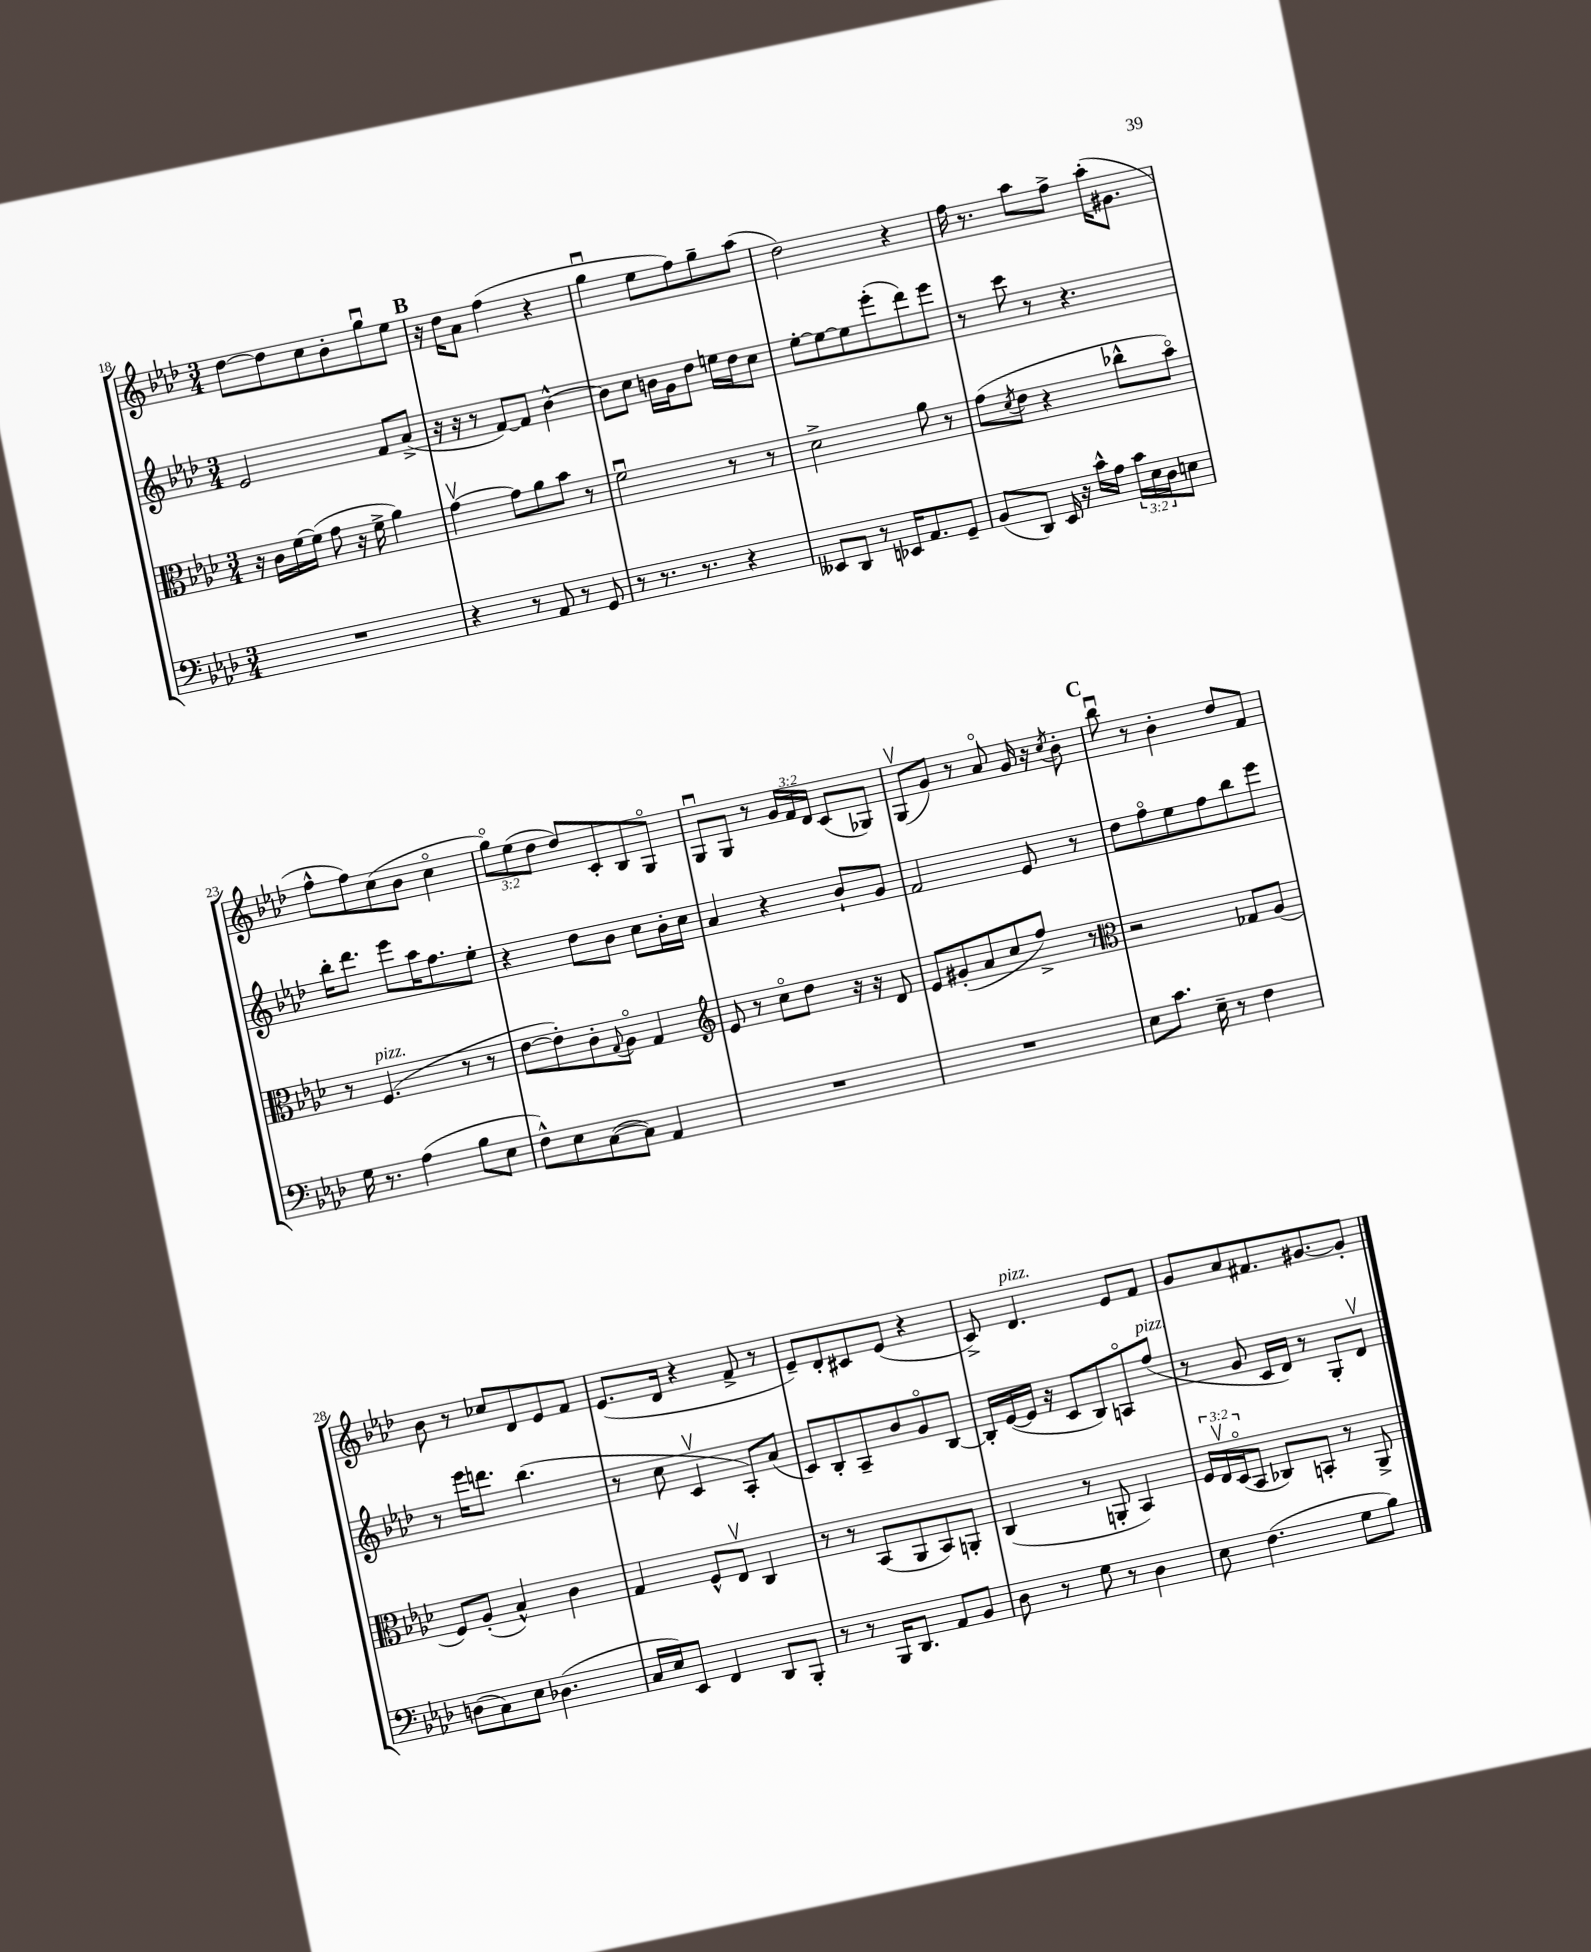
<<
\new StaffGroup <<
\new Staff = "s0" {
    \clef treble \key aes \major \numericTimeSignature \time 3/4 \override Staff.TupletNumber.text = #tuplet-number::calc-fraction-text
    des''8~ des''8 c''8 bes'8-. g''8\downbow ees''8 |
    \mark \markup { \bold "B" } r16 des''16 aes'8 f''4( r4 |
    g''4\downbow ees''8 f''8) g''8-- aes''8( |
    des''2) r4 |
    f''16 r8. aes''8 f''8-> aes''16-.( gis'8. |
    f''8-^ f''8) c''8( bes'8 c''4\flageolet |
    \tuplet 3/2 { g''8\flageolet) ees''8( des''8 } des''8) c'8-. bes8 g8\flageolet |
    g8\downbow g8 r8 \tuplet 3/2 { g'16 f'16 des'16 } c'8( ges8) |
    g8\upbow( g'8) r8 aes'8\flageolet g'16 r16 \acciaccatura { c''8 } bes'8-. |
    \mark \markup { \bold "C" } bes''8\downbow r8 bes'4-. des''8 f'8 |
    bes'8 r8 ces''8 des'8 ees'8 f'8 |
    ees'8.( des'16 r4 f'8-> r8 |
    ees'8--) des'8-. cis'8 ees'8( r4 |
    c'8->) des'4.^\markup { \italic "pizz." } ees'8 f'8 |
    g'8 aes'8 fis'8. gis'8.~ gis'8-. \bar "|." |
}
\new Staff = "s1" {
    \clef treble \key aes \major \numericTimeSignature \time 3/4
    ees'2 f'8 aes'8->( |
    \mark \markup { \bold "B" } r16 r16 r8 f'8~) f'8 bes'4~-^ |
    bes'8 c''8 b'16 g'16 des''8 e''16 des''16 c''8 |
    ees''8~-. ees''8~ ees''8 ees'''8-.( des'''8) ees'''8 |
    r8 c'''8 r8 r4. |
    bes''16-. des'''8. ees'''8 aes''16 f''8. ees''8-. |
    r4 des''8 bes'8 c''8 bes'16-. c''16 |
    aes'4 r4 bes'8-! g'8 |
    f'2 ees'8 r8 |
    \mark \markup { \bold "C" } des''8 f''8\flageolet ees''8 f''8 bes''8 ees'''8 |
    r8 ees'''16 d'''8. bes''4.( |
    r8 c''8 c'4\upbow aes8-.) aes'8( |
    c'8) bes8-. aes8-- bes'8 g'8\flageolet bes8~ |
    bes16-. ees'16~( ees'16 r16 c'8 bes8) a8\flageolet f''8^\markup { \italic "pizz." }( |
    r8 g'8 c'16 des'16) r8 g8-. des'8\upbow \bar "|." |
}
\new Staff = "s2" {
    \clef alto \key aes \major \numericTimeSignature \time 3/4 \override Staff.TupletNumber.text = #tuplet-number::calc-fraction-text
    r16 c'16 f'16~ f'16( g'8 r16 f'16-> aes'4) |
    \mark \markup { \bold "B" } g'4~\upbow g'8 aes'8 bes'8 r8 |
    f'2\downbow r8 r8 |
    des'2-> aes'8 r8 |
    g'8( \acciaccatura { des'8 } ees'8 r4 ces''8-^ bes'8\flageolet) |
    r8 f4.^\markup { \italic "pizz." }( r8 r8 |
    ees'8~ ees'8-.) c'8-. \appoggiatura { g8 } aes8\flageolet g4 |
    \clef treble ees'8 r8 c''8\flageolet des''8 r16 r16 des'8 |
    ees'8 gis'8-.( aes'8 c''8 f''8->) r8 |
    \mark \markup { \bold "C" } \clef alto r2 ges8 aes8( |
    f8) aes8-.( bes4-^) c'4 |
    g4 f8-^ ees8\upbow c4 |
    r8 r8 bes,8( aes,8 bes,8) a,8-. |
    c4( r8 a,8-. bes,4) |
    \tuplet 3/2 { f16 ees16\upbow des16\flageolet( } bes,8 ces8) b,8-. r8 aes,8-> \bar "|." |
}
\new Staff = "s3" {
    \clef bass \key aes \major \numericTimeSignature \time 3/4 \override Staff.TupletNumber.text = #tuplet-number::calc-fraction-text
    R2. |
    \mark \markup { \bold "B" } r4 r8 aes,8 r8 g,8 |
    r8 r8. r8. r4 |
    eeses,8 des,8 r8 ees,16 aes,8. g,8-- |
    bes,8( des,8) ees,16 r16 c'16-^ aes16 \tuplet 3/2 { c'16 ees16 des16 } e8 |
    g16 r8. aes4( bes8 ees8 |
    f8-^) ees8 c8~( c8) aes,4 |
    R2. |
    R2. |
    \mark \markup { \bold "C" } ees8 c'8. ees16-- r8 f4 |
    d8( c8) ees8 des4.( |
    c16 ees16) ees,8 f,4 des,8 bes,,8-. |
    r8 r8 bes,,16 des,8. aes,8 bes,8 |
    des8 r8 g8 r8 des4 |
    ees8 f4.( g8 bes8) \bar "|." |
}
>>
>>
\layout { \context { \Score currentBarNumber = #18 } }
